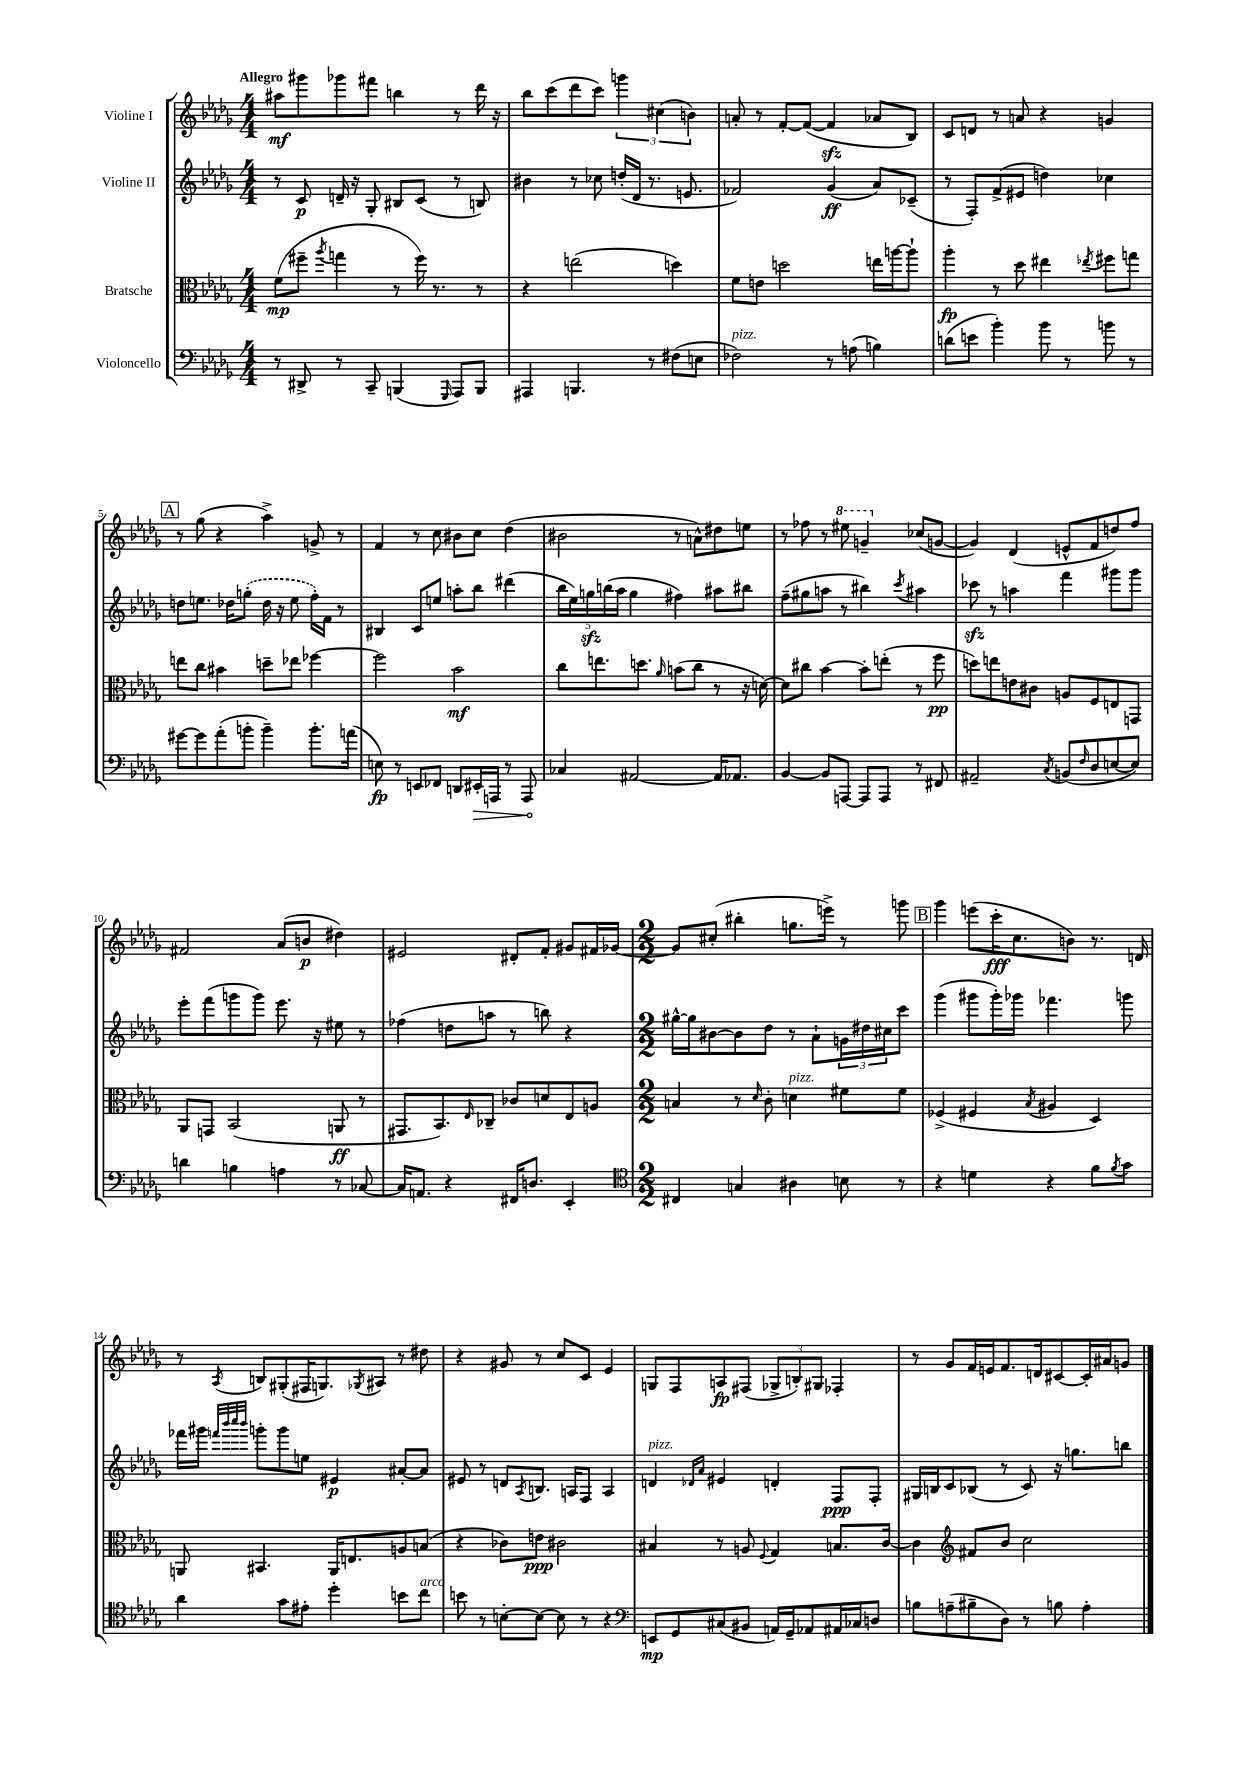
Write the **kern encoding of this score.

**kern	**dynam	**kern	**dynam	**kern	**dynam	**kern	**dynam
*part4	*part4	*part3	*part3	*part2	*part2	*part1	*part1
*staff4	*staff4	*staff3	*staff3	*staff2	*staff2	*staff1	*staff1
*I"Violoncello	*	*I"Bratsche	*	*I"Violine II	*	*I"Violine I	*
*clefF4	*	*clefC3	*	*clefG2	*	*clefG2	*
*k[b-e-a-d-g-]	*	*k[b-e-a-d-g-]	*	*k[b-e-a-d-g-]	*	*k[b-e-a-d-g-]	*
*M4/4	*	*M4/4	*	*M4/4	*	*M4/4	*
=1	=1	=1	=1	=1	=1	=1	=1
!	!	!	!	!	!	!LO:TX:a:B:t=Allegro	!
8r	.	(8f\L	mp	8r	.	8aa#X\L	mf
8DD#X^/	.	8ff#X~\J	.	8c/	p	8ggg#X\	.
.	.	8qaa-/	.	.	.	.	.
8r	.	4ggn\	.	16dn~/	.	8ggg-X\	.
.	.	.	.	16r	.	.	.
8CC~/	.	.	.	8G-'/	.	8fff#X\J	.
(4BBBn/	.	8r	.	8B#X/L	.	4bbn\	.
.	.	16ff#\)	.	(8c/J	.	.	.
.	.	8.r	.	.	.	.	.
16qqGGG-/	.	.	.	.	.	.	.
8AAA-/L)	.	.	.	8r	.	8r	.
8BBB/J	.	8r	.	8Bn/)	.	16ddd-\	.
.	.	.	.	.	.	16r	.
=2	=2	=2	=2	=2	=2	=2	=2
4AAA#X/	.	4r	.	4b#X\	.	8bb-\L	.
.	.	.	.	.	.	(8ccc\	.
4.BBBn/	.	(2een\	.	8r	.	8ddd-\	.
.	.	.	.	8cc-X\	.	8ccc\J)	.
.	.	.	.	(16ddn'/LL	.	6gggn\	.
.	.	.	.	16d-/JJ	.	.	.
8r	.	.	.	8.r	.	.	.
.	.	.	.	.	.	(6cc#X\	.
(8F#X\L	.	4ddn\)	.	.	.	.	.
.	.	.	.	8.en/	.	.	.
.	.	.	.	.	.	6bn\)	.
8En\J	.	.	.	.	.	.	.
=3	=3	=3	=3	=3	=3	=3	=3
!LO:TX:a:i:t=pizz.	!	!	!	!	!	!	!
2F-X\)	.	8f\L	.	2f-X/)	.	8an'/	.
.	.	8en\J	.	.	.	8r	.
.	.	2ddn\	.	.	.	[8f'/L	.
.	.	.	.	.	.	(8f/J_	.
8r	.	.	.	(4g-/	ff	4fzz/]	.
(8An\	.	.	.	.	.	.	.
4Bn\)	.	16een\LL	.	8a-/L)	.	8a-X/L	.
.	.	[16aan\J	.	.	.	.	.
.	.	8aa`\J]	.	(8c-X~/J	.	8B-/J)	.
=4	=4	=4	=4	=4	=4	=4	=4
(8dn\L	.	4aa-'\	fp	8r	.	8c/L	.
8en\J	.	.	.	8F'/L)	.	8dn/J	.
4b-'\)	.	8r	.	(8f^/	.	8r	.
.	.	8dd-\	.	8e#X/J	.	8an/	.
8b-\	.	4ee#X\	.	4ddn\)	.	4r	.
8r	.	.	.	.	.	.	.
.	.	8qee-X/	.	.	.	.	.
8bn\	.	8ff#X\L	.	4cc-X\	.	4gn/	.
8r	.	8ggn\J	.	.	.	.	.
!!LO:LB:g=z
!!LO:REH:place=s1:t=A
=5	=5	=5	=5	=5	=5	=5	=5
[8g#X\L	.	8een\L	.	8ddn\L	.	8r	.
8g#\]	.	8cc\J	.	8.een\J	.	(8gg-\	.
(8a-'\	.	4b#X\	.	.	.	4r	.
.	.	.	.	16dd-X\KL	.	.	.
8bn'\J	.	.	.	(8ggn'\J	.	.	.
4b~\)	.	8ddn~\L	.	16dd-\	.	4aa-^\)	.
.	.	.	.	16r	.	.	.
.	.	8ee-X\J	.	8ee\	.	.	.
8.b'\L	.	[4ff-X\	.	16ff'\LL)	.	8gn^/	.
.	.	.	.	16f\JJ	.	.	.
.	.	.	.	8r	.	8r	.
(16an\Jk	.	.	.	.	.	.	.
=6	=6	=6	=6	=6	=6	=6	=6
8En\)	fp	2ff-\]	.	4B#X/	.	4f/	.
8r	.	.	.	.	.	.	.
8EEn/L	.	.	.	8c/L	.	8r	.
8FF-X/J	.	.	.	8een/J	.	8cc\	.
8DDn/L	.	2b-\	mf	8aan'\L	.	8b#X\L	.
!	!LO:HP:b	!	!	!	!	!	!
16EE#X'/L	>	.	.	8bb-\J	.	8cc\J	.
16AAAn/JJ	.	.	.	.	.	.	.
8r	.	.	.	(4ddd#X\	.	(4dd-\	.
8AAA/	.	.	.	.	.	.	.
.	]	.	.	.	.	.	.
=7	=7	=7	=7	=7	=7	=7	=7
4C-X/	.	8cc\L	.	20bb-\LL	.	2b#X\	.
.	.	.	.	20ee-\)	.	.	.
.	.	.	.	20ggnzz\	.	.	.
.	.	8.een\	.	.	.	.	.
.	.	.	.	(20bbn\	.	.	.
.	.	.	.	20aa-\JJ	.	.	.
[2AA#X/	.	.	.	4gg\	.	.	.
.	.	8.ddn\J	.	.	.	.	.
.	.	16qqa-/	.	.	.	.	.
.	.	(8bn\L	.	4ff#X\)	.	8r	.
.	.	8cc\J	.	.	.	8an^^\L)	.
16AA#/KL]	.	8r	.	8aa#X\L	.	8dd#X\	.
8.AA-X/J	.	.	.	.	.	.	.
.	.	16r	.	8bb#X\J	.	8een\J	.
.	.	[16dn\)	.	.	.	.	.
=8	=8	=8	=8	=8	=8	=8	=8
[4BB-/	.	8d\L]	.	(8ff~\L	.	8r	.
.	.	8cc#X\J	.	8gg#X\	.	8ff-X\	.
8BB-/L]	.	[4b-\	.	8aan\J	.	8r	.
*	*	*	*	*	*	*8va	*
[8AAAn/J	.	.	.	8r	.	8eee#X\	.
8AAA/L]	.	8b-'\L]	.	4bb#X\)	.	4ggn~/	.
8AAA/J	.	(8een'\J	.	.	.	.	.
.	.	.	.	8qccc/	.	.	.
*	*	*	*	*	*	*X8va	*
8r	.	8r	.	4aa#X\	.	(8cc-X/L	.
8FF#X/	.	8ff\	pp	.	.	[8gn/J	.
=9	=9	=9	=9	=9	=9	=9	=9
2AA#X~/	.	8ddn\L)	.	8ccc-Xzz\	.	4g/])	.
.	.	8een\	.	8r	.	.	.
.	.	8en\	.	4aan\	.	(4d-/	.
.	.	8c#X\J	.	.	.	.	.
8qC/	.	.	.	.	.	.	.
(8BBn/L	.	8An/L	.	4fff\	.	8en^^/L	.
16qqF/	.	.	.	.	.	.	.
8D-/	.	8F/	.	.	.	8f/	.
[8En/	.	8En/	.	8ggg#X\L	.	8ddn/)	.
8E/J])	.	8GGn/J	.	8ggg#\J	.	8ff/J	.
!!LO:LB:g=z
=10	=10	=10	=10	=10	=10	=10	=10
4dn\	.	8AA-/L	.	8eee-'\L	.	2f#X/	.
.	.	8GGn/J	.	(8fff\	.	.	.
4Bn\	.	(2BB-/	.	8gggn\	.	.	.
.	.	.	.	8ggg\J)	.	.	.
4An\	.	.	.	8.eee-\	.	(8a-/L	.
.	.	.	.	.	.	8bn/J	p
.	.	.	.	16r	.	.	.
8r	.	8AAn/	ff	8ee#X\	.	4dd#X\)	.
[8C-X/	.	8r	.	8r	.	.	.
=11	=11	=11	=11	=11	=11	=11	=11
16C-/KL]	.	8.GG#X/L	.	(4ff-X\	.	2e#X/	.
8.AAn/J	.	.	.	.	.	.	.
.	.	8.BB-/)	.	.	.	.	.
4r	.	.	.	8ddn\L	.	.	.
.	.	16qqE-/	.	.	.	.	.
.	.	8C-X~/J	.	8aan\J	.	.	.
16FF#X/KL	.	8c-X/L	.	8r	.	8d#X'/L	.
8.Dn/J	.	.	.	.	.	.	.
.	.	8dn/	.	8bbn\)	.	8f'/J	.
4EE-'/	.	8E-/	.	4r	.	8g#X/L	.
.	.	8An/J	.	.	.	16f#X/L	.
.	.	.	.	.	.	[16g-X/JJ	.
=12	=12	=12	=12	=12	=12	=12	=12
*clefC4	*	*	*	*	*	*	*
*M2/2	*	*M2/2	*	*M2/2	*	*M2/2	*
4C#X/	.	4Bn/	.	[16gg#X^^\LL	.	8g-/L]	.
.	.	.	.	16gg#\J]	.	.	.
.	.	.	.	[8b#X\	.	(8cc#X'/J	.
4Gn/	.	8r	.	8b#\]	.	4bb#X'\	.
.	.	16qqd-/	.	.	.	.	.
.	.	8c'\	.	8dd-\J	.	.	.
!	!	!LO:TX:a:i:t=pizz.	!	!	!	!	!
4A#X\	.	4dn\	.	8r	.	8.ggn\L	.
.	.	.	.	8a-`\L	.	.	.
.	.	.	.	.	.	16eeen^\Jk)	.
8Bn\	.	8f#X\L	.	24gn\L	.	8r	.
.	.	.	.	24dd#X\	.	.	.
.	.	.	.	24cc#X\J	.	.	.
8r	.	8f#\J	.	8ccc\J	.	8gggn\	.
!!LO:REH:place=s1:t=B
=13	=13	=13	=13	=13	=13	=13	=13
4r	.	(4F-X^/	.	(4ggg-\	.	4ggg-\	.
4dn\	.	4F#X/	.	8ggg#X\L	.	(8eeen\L	.
.	.	.	.	16ggg#'\L)	.	16ccc'\K	fff
.	.	.	.	16ggg-X\JJ	.	8.cc\	.
.	.	8qB-/	.	.	.	.	.
4r	.	4A#X/	.	4.fff-X\	.	.	.
.	.	.	.	.	.	8bn\J)	.
8f\L	.	4D-/)	.	.	.	8.r	.
8qf/	.	.	.	.	.	.	.
8g-\J	.	.	.	8gggn\	.	.	.
.	.	.	.	.	.	16dn/	.
!!LO:LB:g=z
=14	=14	=14	=14	=14	=14	=14	=14
4a-\	.	8AAn/	.	16fff-X\LL	.	8r	.
.	.	.	.	16ggg#X\JJ	.	.	.
.	.	.	.	32qqfffn/LLL	.	.	.
.	.	.	.	32qqbbb-/	.	.	.
.	.	.	.	32qqcccc/	.	.	.
.	.	.	.	32qqbbb-/JJJ	.	8qA-/	.
.	.	4.BB#X/	.	8gggn'\L	.	8Bn/L	.
8g-\L	.	.	.	8ggg\	.	(8G#X'/	.
8e#X'\J	.	.	.	8een\J	.	16F#X/K	.
.	.	.	.	.	.	8.Gn/)	.
4dd-'\	.	16AA/KL	.	4e#X/	p	.	.
.	.	8.En/	.	.	.	.	.
.	.	.	.	.	.	8qG-X/	.
.	.	.	.	.	.	8A#X/J	.
8bn\L	.	8An/	.	[8a#X'/L	.	8r	.
!LO:TX:a:i:t=arco	!	!	!	!	!	!	!
8cc\J	.	(8Bn/J	.	8a#/J]	.	8dd#X\	.
=15	=15	=15	=15	=15	=15	=15	=15
8bn\	.	4r	.	8e#X/	.	4r	.
8r	.	.	.	8r	.	.	.
[8Bn'\L	.	8c-X\L)	.	8dn/L	.	8g#X/	.
.	.	.	.	8qA-/	.	.	.
8B\J_	.	8en\J	ppp	8.Bn/J	.	8r	.
8B\]	.	2c#X\	.	.	.	8cc/L	.
.	.	.	.	16An/KL	.	.	.
8r	.	.	.	8F/J	.	8c/J	.
4r	.	.	.	4A/	.	4e-/	.
=16	=16	=16	=16	=16	=16	=16	=16
*clefF4	*	*	*	*	*	*	*
!	!	!	!	!LO:TX:a:i:t=pizz.	!	!	!
8EEn/L	mp	4B#X/	.	4dn/	.	8Gn/L	.
8GG-/	.	.	.	.	.	8F/	.
.	.	.	.	16qqd-X/LL	.	.	.
.	.	.	.	16qqa-/JJ	.	.	.
(8C#X/	.	8r	.	4e#X/	.	8An/	fp
8BB#X/J	.	8An/	.	.	.	(8F#X/J	.
.	.	8qqF/	.	.	.	.	.
16AAn/LL)	.	4G-/	.	4dn'/	.	12G-X^/L	.
16GG-~/J	.	.	.	.	.	.	.
.	.	.	.	.	.	12Bn'/)	.
8AA-X/	.	.	.	.	.	.	.
.	.	.	.	.	.	12G#X/J	.
16AA#X/L	.	8.Bn/L	.	8F/L	ppp	4F-X'/	.
16C-X/J	.	.	.	.	.	.	.
8Dn/J	.	.	.	8F'/J	.	.	.
.	.	[16c/Jk	.	.	.	.	.
=17	=17	=17	=17	=17	=17	=17	=17
8Bn\L	.	4c\]	.	16G#X/LL	.	8r	.
.	.	.	.	16Bn/J	.	.	.
(8An~\	.	.	.	8c/	.	8g-/L	.
*	*	*clefG2	*	*	*	*	*
8B#X~\	.	8f#X/L	.	(8B-X/J	.	16f/L	.
.	.	.	.	.	.	16en/J	.
8D-\J)	.	8b-/J	.	8r	.	8.f/	.
8r	.	2cc\	.	8c/)	.	.	.
.	.	.	.	.	.	16dn/k	.
8Bn\	.	.	.	16r	.	[8c#X/	.
.	.	.	.	8.ggn\L	.	.	.
4A'\	.	.	.	.	.	16c#'/L]	.
.	.	.	.	.	.	16a#X/J	.
.	.	.	.	8bbn\J	.	8gn/J	.
==	==	==	==	==	==	==	==
*-	*-	*-	*-	*-	*-	*-	*-
